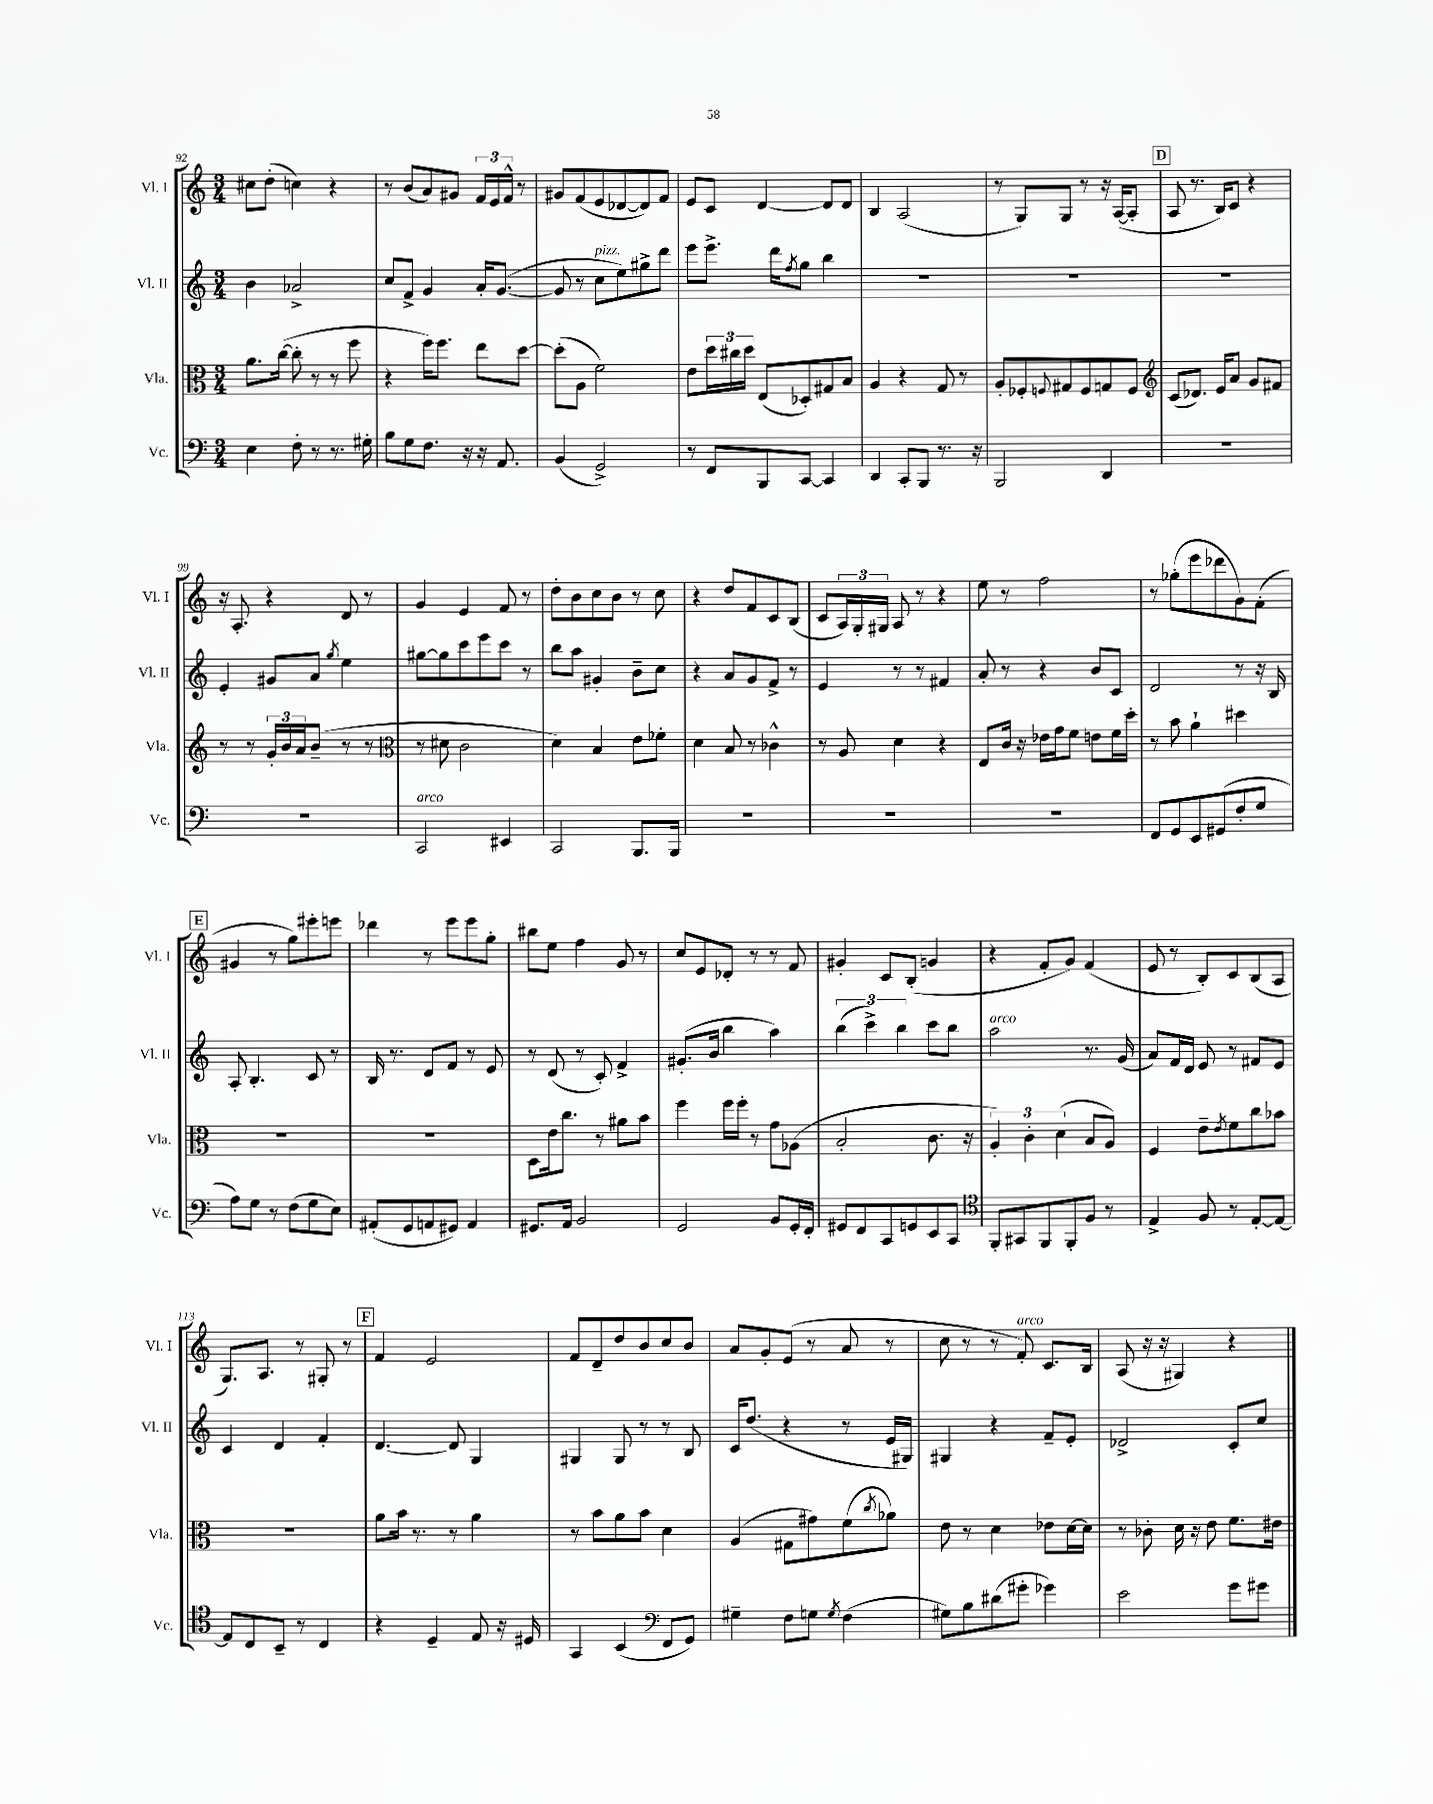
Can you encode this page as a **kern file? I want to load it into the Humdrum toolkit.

**kern	**kern	**kern	**kern
*part4	*part3	*part2	*part1
*staff4	*staff3	*staff2	*staff1
*I"Vc.	*I"Vla.	*I"Vl. II	*I"Vl. I
*I'Vc.	*I'Vla.	*I'Vl. II	*I'Vl. I
*clefF4	*clefC3	*clefG2	*clefG2
*k[]	*k[]	*k[]	*k[]
*M3/4	*M3/4	*M3/4	*M3/4
=92	=92	=92	=92
4E\	8.a\L	4b\	8cc#X\L
.	.	.	(8dd'\J
.	([16cc\Jk	.	.
8F'\	8cc'\]	2a-X^/	4ccn\)
8r	8r	.	.
8.r	8r	.	4r
.	8ff\	.	.
16G#X'\	.	.	.
=93	=93	=93	=93
8B\L	4r	8cc/L	8r
8G\	.	8f^/J	(8b/L
8.F\J	16ff\KL)	4g/	8a/)
.	8.ff\J	.	.
.	.	.	8g#X/J
16r	.	.	.
16r	8ee\L	16a'/KL	24f/LL
.	.	.	24e/
8.AA/	.	([8.g/J	.
.	.	.	24f^^/JJ
.	[8dd\J	.	8r
=94	=94	=94	=94
(4BB/	(8dd'\L]	8g/]	8g#X/L
.	8A\J	8r	(8f/
!	!	!LO:TX:a:i:t=pizz.	!
2GG^/)	2f\)	8cc\L	8e/
.	.	8ee\)	[8d-X/
.	.	8gg#X^\	8d-/])
.	.	8ddd\J	8f/J
=95	=95	=95	=95
8r	8e\L	8eee\L	8e/L
8FF/L	24dd\L	8.eee^\J	8c/J
.	24cc#X\	.	.
.	24dd\JJ	.	.
8BBB/	(8E/L	.	[4d/
.	.	16ddd\KL	.
.	.	8qff/	.
[8CC/J	8D-X'/)	8gg\J	.
4CC/]	8G#X/	4bb\	8d/L]
.	8B/J	.	8d/J
=96	=96	=96	=96
4DD/	4A/	2.r	4B/
8CC'/L	4r	.	(2A/
8BBB/J	.	.	.
8.r	8G/	.	.
.	8r	.	.
16r	.	.	.
=97	=97	=97	=97
2BBB/	8A'/L	2.r	8r
.	8F-X'/	.	8G/L)
.	8qqFn/	.	.
.	8G#X/	.	8G/J
.	8F/	.	8r
4DD/	8Gn/	.	16r
.	.	.	([16A/KL
.	8F/J	.	8A'/J]
!!LO:REH:place=s1:t=D
=98	=98	=98	=98
*	*clefG2	*	*
2.r	(8c/L	2.r	8A/
.	8.d-X/J)	.	8.r
.	16e/KL	.	16B/KL)
.	8a/J	.	8c/J
.	8g/L	.	4r
.	8f#X/J	.	.
!!LO:LB:g=z
=99	=99	=99	=99
2.r	8r	4e'/	16r
.	.	.	8.A'/
.	8r	.	.
.	24g'/LL	8g#X/L	4r
.	24b/	.	.
.	24a/J	.	.
.	(8b~/J	8a/J	.
.	.	8qgg/	.
.	8r	4ee\	8d/
.	8r	.	8r
=100	=100	=100	=100
*	*clefC3	*	*
!LO:TX:a:i:t=arco	!	!	!
2CC/	8r	[8gg#X\L	4g/
.	8d#X\	8gg#\]	.
.	2c\	8ccc\	4e/
.	.	8eee\	.
4EE#X/	.	8ccc\J	8f/
.	.	8r	8r
=101	=101	=101	=101
2CC/	4d\)	8bb\L	8dd'\L
.	.	8aa\J	8b\
.	4B/	4g#X'/	8cc\
.	.	.	8b\J
8.BBB/L	8e\L	8b~\L	8r
.	8f-X'\J	8cc\J	8cc\
16BBB/Jk	.	.	.
=102	=102	=102	=102
2.r	4d\	4r	4r
.	8B/	8a/L	8dd/L
.	8r	8g/	8f/
.	4c-X^^\	8f^/J	8c/
.	.	8r	(8B/J
=103	=103	=103	=103
2.r	8r	4e/	8c/L
.	8A/	.	24A/L)
.	.	.	24G'/
.	.	.	24G#X/JJ
.	4d\	8r	8A/
.	.	8r	8r
.	4r	4f#X/	4r
=104	=104	=104	=104
2.r	8E/L	8a'/	8ee\
.	16c/Jk	8r	8r
.	16r	.	.
.	16e-X\LL	4r	2ff\
.	16g\J	.	.
.	8f\J	.	.
.	8en\L	8b/L	.
.	16f\L	8c/J	.
.	16dd'\JJ	.	.
=105	=105	=105	=105
8FF/L	8r	2d/	8r
8GG/	8b\	.	(8gg-X'\L
8EE/	4a`\	.	8eee\
(8GG#X/	.	.	8ddd-X\
8F'/	4dd#X\	8r	8g\)
8G/J	.	16r	(8f'\J
.	.	16B/	.
!!LO:LB:g=z
!!LO:REH:place=s1:t=E
=106	=106	=106	=106
8A\L)	2.r	8A'/	4g#X/
8G\J	.	4.B'/	.
8r	.	.	8r
(8F\L	.	.	8gg\L)
8G\	.	8c/	8eee#X'\
8E\J)	.	8r	8eeen\J
=107	=107	=107	=107
(8AA#X'/L	2.r	16B/	4ddd-X\
.	.	8.r	.
8GG/	.	.	.
8AAn/	.	8d/L	8r
8GG#X/J)	.	8f/J	8eee\L
4AA/	.	8r	8eee\
.	.	8e/	8gg'\J
=108	=108	=108	=108
8.GG#X/L	8D\L	8r	8bb#X\L
.	16e\k	(8d/	8ee\J
16AA/Jk	8.cc\J	.	.
2BB/	.	8r	4ff\
.	8r	8c'/)	.
.	8a#X\L	4f^/	8g/
.	8b\J	.	8r
=109	=109	=109	=109
2GG/	4ff\	(8.g#X'/L	8cc/L
.	.	.	8e/
.	.	16b/Jk	.
.	16ff\LL	4bb\	8d-X'/J
.	16ff'\JJ	.	.
.	8r	.	8r
8BB/L	8g\L	4aa\)	8r
16GG'/L	(8A-X\J	.	8f/
16FF'/JJ	.	.	.
=110	=110	=110	=110
8GG#X/L	2B'/	(6bb\	4g#X'/
8FF/	.	.	.
.	.	6ccc^\)	.
8CC/	.	.	8c/L
.	.	6bb\	.
8GGn/	.	.	(8B'/J
8EE/	8.c\	8ccc\L	4gn/
8CC/J	.	8bb\J	.
.	16r	.	.
=111	=111	=111	=111
*clefC4	*	*	*
!	!	!LO:TX:a:i:t=arco	!
8FF'/L	6A'/)	2aa\	4r
8GG#X/	.	.	.
.	6c'\	.	.
8FF/	.	.	8f'/L
.	(6d\	.	.
8FF'/	.	.	8g/J)
8F/J	8B/L	8.r	(4f/
8r	8A/J)	.	.
.	.	(16g/	.
=112	=112	=112	=112
4E^/	4F/	8a/L)	8e/
.	.	16f/L	8r
.	.	16d/JJ	.
8F/	8e~\L	8e/	8B'/L)
.	8qe/	.	.
8r	8f\	8r	8c/
[8E'/L	8cc\	8f#X/L	(8B/
8E/J_	8b-X\J	8e/J	8A/J
!!LO:LB:g=z
=113	=113	=113	=113
8E/L]	2.r	4c/	8.G/L)
8C/	.	.	.
.	.	.	8.A/J
8BB~/J	.	4d/	.
8r	.	.	8r
4C/	.	4f'/	8G#X'/
.	.	.	8r
!!LO:REH:place=s1:t=F
=114	=114	=114	=114
4r	8a\L	[4.d/	4f/
.	16b\Jk	.	.
.	8.r	.	.
4D~/	.	.	2e/
.	8r	8d/]	.
8E/	4a\	4G/	.
16r	.	.	.
16D#X/	.	.	.
=115	=115	=115	=115
4GG/	8r	4G#X/	8f/L
.	8b\L	.	8d~/
(4BB/	8a\	8G#/	8dd/
.	8b\J	8r	8b/
*clefF4	*	*	*
8FF/L	4d\	8r	8cc/
8GG/J)	.	8B/	8b/J
=116	=116	=116	=116
4G#X~\	(4A/	16c/KL	8a/L
.	.	(8.dd/J	.
.	.	.	8g'/
8F\L	8G#X\L	4r	(8e/J
8Gn\J	8g#X\)	.	8r
8qG/	.	.	.
(4F\	(8f\	8r	8a/
.	8qcc/	.	.
.	8a-X\J)	16e/LL	8r
.	.	16G#X/JJ)	.
=117	=117	=117	=117
8G#X\L)	8e\	4G#X/	8cc\
8B\	8r	.	8r
(8d#X\	4d\	4r	8r
!	!	!	!LO:TX:a:i:t=arco
8g#X'\J	.	.	8f'/)
4g-X\)	8e-X\L	8f~/L	8.c/L
.	[16d\L	8e'/J	.
.	16d\JJ]	.	16B/Jk
=118	=118	=118	=118
2e\	8r	2d-X^/	(8A/
.	8c-X'\	.	16r
.	.	.	16r
.	16d\	.	4G#X/)
.	16r	.	.
.	8e\	.	.
8g\L	8.f\L	8c'/L	4r
8g#X\J	.	8cc/J	.
.	16e#X\Jk	.	.
==	==	==	==
*-	*-	*-	*-
